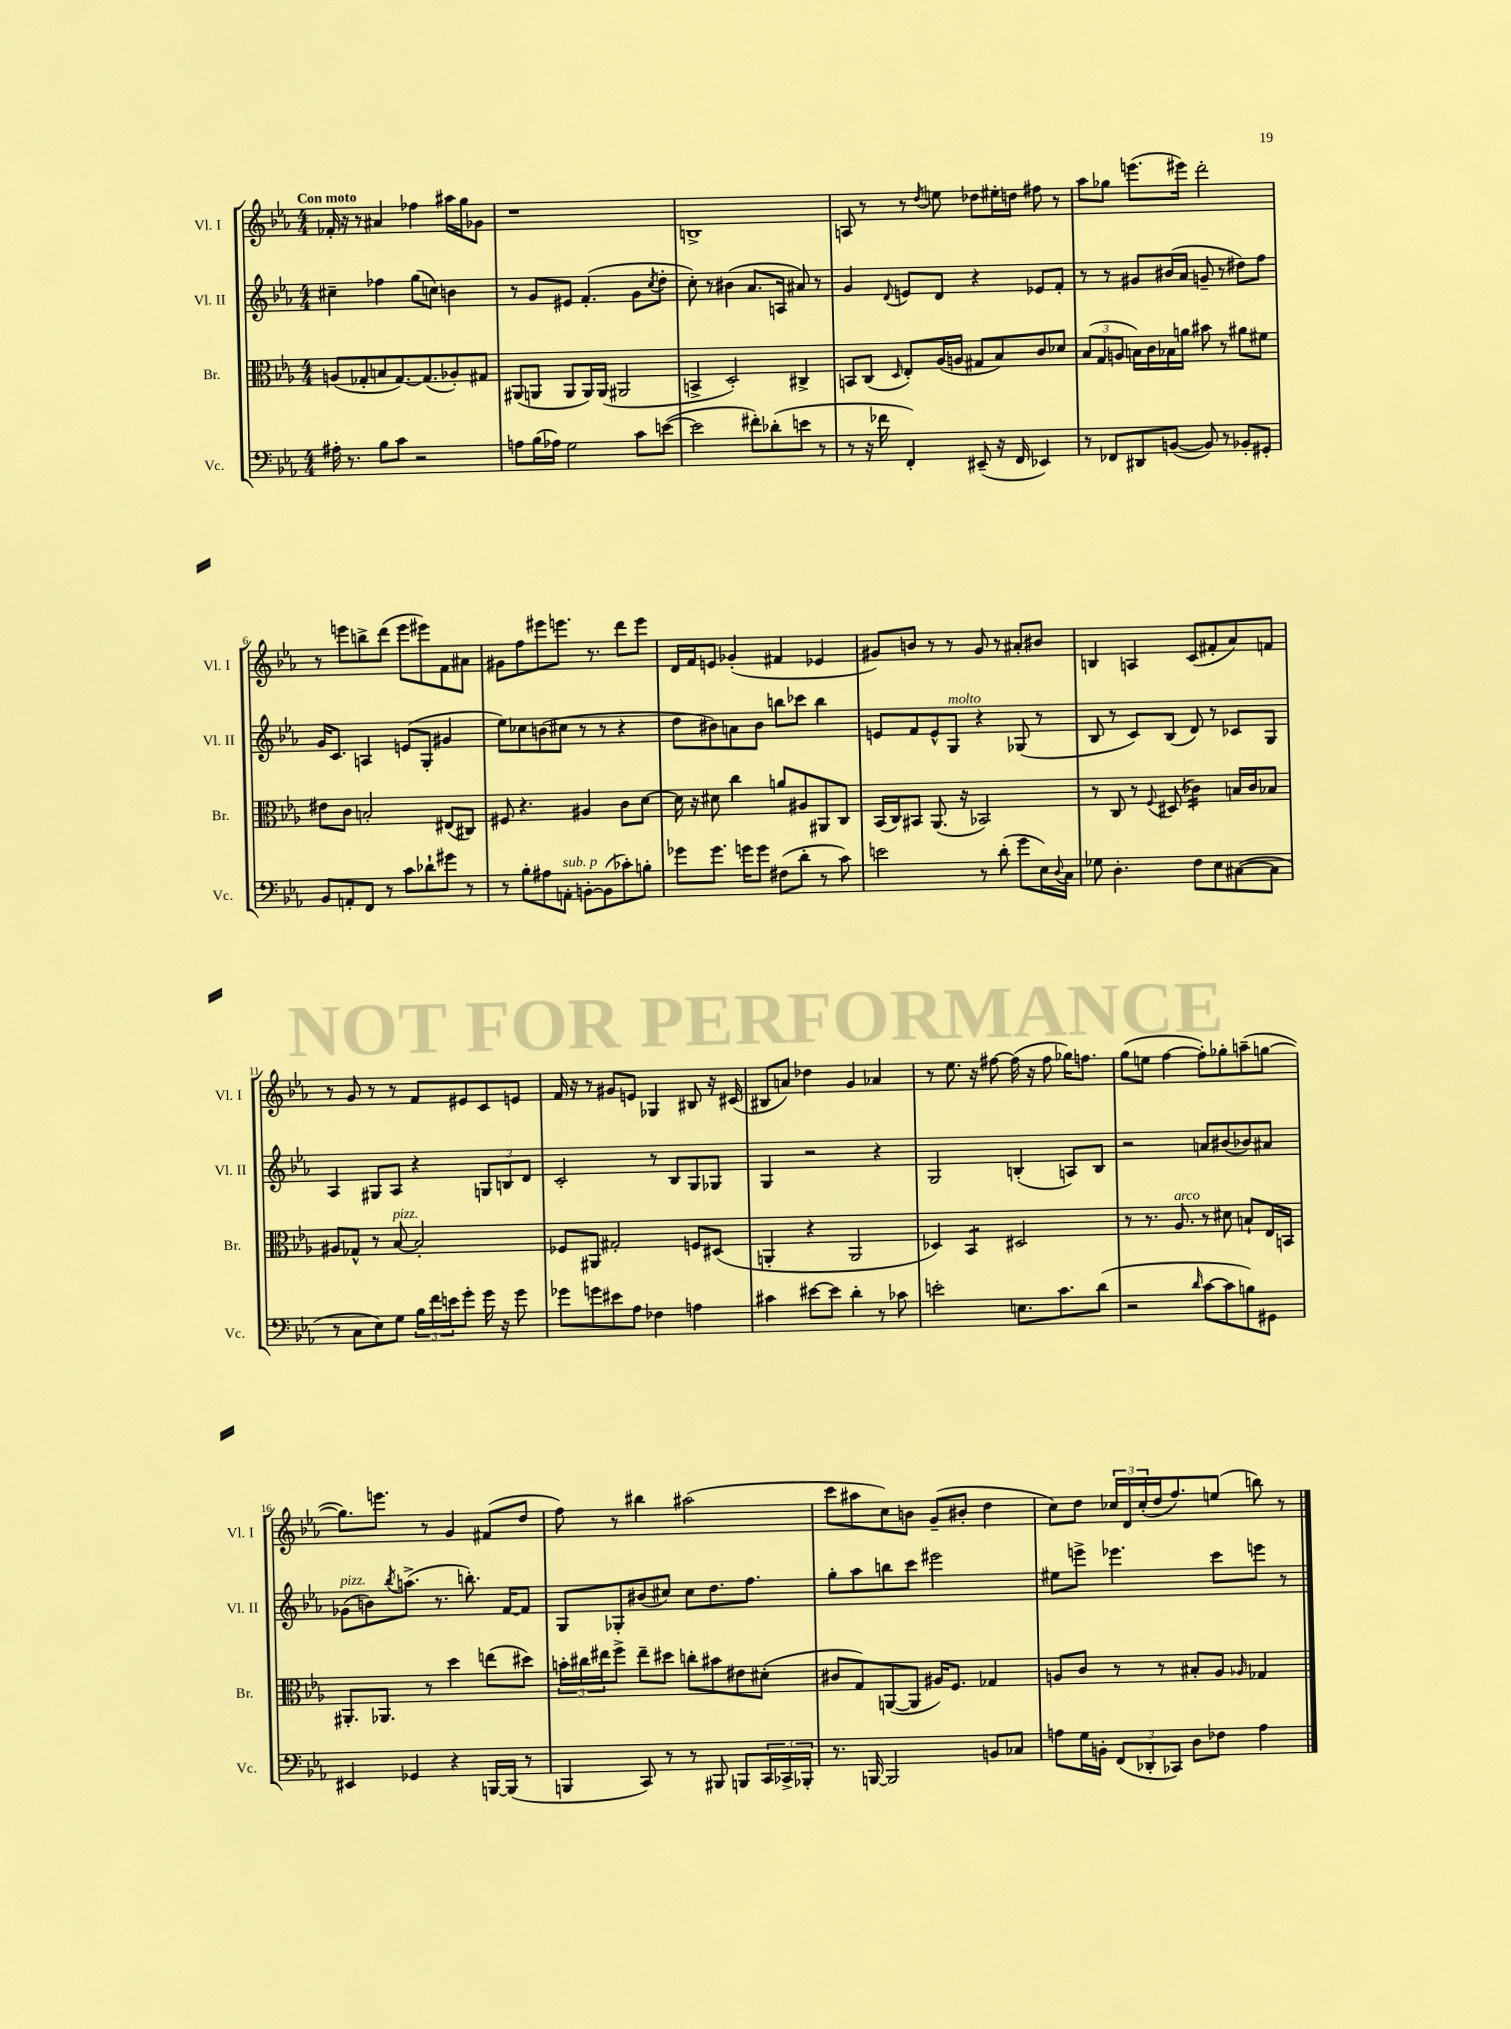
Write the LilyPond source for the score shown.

<<
\new StaffGroup <<
\new Staff = "s0" \with { instrumentName = "Vl. I" shortInstrumentName = "Vl. I" } {
    \clef treble \key ees \major \numericTimeSignature \time 4/4 \tempo "Con moto"
    fes'16-. r16 r8 ais'4 fes''4 ais''16 g''16 ges'8 |
    r1 |
    b1-> |
    a8 r8 r8 \acciaccatura { d''8 } e''8 des''8 eis''16-. d''16 fis''8 r8 |
    aes''8 ges''8 e'''8.( eis'''16) d'''2-. |
    r8 e'''8 b''8-> d'''8( e'''8 eis'''8) f'8 ais'8 |
    gis'8 f''8 eis'''8 e'''8. r8. d'''8 e'''8 |
    d'16 f'16 e'8 ges'4-.( fis'4 ees'4 |
    gis'8) b'8 r8 r8 gis'8 r8 ais'8-. bis'8 |
    b4 a4 c'8( fis'8-. aes'8) f'8 |
    r8 g'8 r8 r8 f'8 eis'8 c'8 e'8 |
    f'16 r16 r8 gis'8 e'8 ges4 bis8 r16 cis'16( |
    bis8 a'8) des''4 g'4 aes'4 |
    r8 ees''8. r16 fis''8~ fis''16( r16 fis''8 ges''16) f''8. |
    g''8( e''8 f''4~ f''8-.) ges''8-. a''8--( g''8~ |
    g''8.) e'''8. r8 g'4 fis'8( d''8 |
    f''8) r8 bis''4 ais''2( |
    c'''8 ais''8 c''8) b'8 g'8--( bis'8-. d''4 |
    c''8) d''8 \tuplet 3/2 { ces''16 d'16 ces''16-.( } d''16 f''8.) e''8( b''8) r8 \bar "|." |
}
\new Staff = "s1" \with { instrumentName = "Vl. II" shortInstrumentName = "Vl. II" } {
    \clef treble \key ees \major \numericTimeSignature \time 4/4
    cis''4-- fes''4 g''8( c''8) b'4 |
    r8 g'8 eis'8 f'4.-.( g'8 \acciaccatura { c''8 } d''8-. |
    c''8-.) r8 bis'4( aes'8. a16 ais'8) r8 |
    g'4 \appoggiatura { d'8 } e'8 d'8 r4 ees'8 f'8-. |
    r8 r8 gis'8 bis'16( aes'16 g'8-- r8 dis''8) f''8 |
    g'16 c'8. a4 e'8( g8-. gis'4 |
    ees''8) ces''8 b'8( cis''8 r8 r8 r4 |
    d''8 bis'8) a'8 bis'8 b''8 ces'''8 b''4 |
    e'8 f'8 e'8-^ g8^\markup { \italic "molto" } r4 ges8( r8 |
    bes8 r8 c'8) bes8( d'8) r8 ces'8 g8 |
    aes4 gis8 aes8 r4 \tuplet 3/2 { g8 b8 d'8 } |
    c'2-. r8 bes8 g8 ges8 |
    g4 r2 r4 |
    g2 b4-.( a8) b8 |
    r2 a'8 bis'8( bes'8) ais'8 |
    ges'8^\markup { \italic "pizz." }( b'8) \acciaccatura { bes''8 } a''8.->( r8. b''8.-.) f'16~ f'8 |
    g8 ges8-. bis'8( cis''8) cis''8 d''8. f''8. |
    g''8-. aes''8 b''8 c'''8 eis'''2 |
    eis''8 e'''8-> ees'''4. c'''8 e'''8 r8 \bar "|." |
}
\new Staff = "s2" \with { instrumentName = "Br." shortInstrumentName = "Br." } {
    \clef alto \key ees \major \numericTimeSignature \time 4/4
    a8( ges8-. b8 ges8.~) ges8.( aes8-.) gis8 |
    ais,8( a,8 a,8 a,16) a,16( ais,2 |
    b,4-> d2-.) cis4-> |
    b,8 c8( \grace { d16 } ees8-.) aes16( a16 gis8 bes8) c'8 des'8 |
    \tuplet 3/2 { bes8( g8 a8 } b16) c'16 bes16 a'16 bis'8 r8 ais'8 fis'8 |
    eis'8 c'8 b2-. eis8( cis8) |
    fis8 r4. ais4 c'8 d'8~ |
    d'16 r16 dis'8 c''4 a'8 ais8 ais,8 c8 |
    bes,16( c16) bis,8 aes,8.( r16 bes,2) |
    r8 c8 r8 \appoggiatura { f8 } dis8( ces'4:16) b16 ces'16 bes8 |
    ais8 ges8-^ r8 bes8~^\markup { \italic "pizz." } bes2-. |
    fes8 ais,8 gis2-. f8 dis8( |
    a,4-. r4 a,2 |
    des4) bes,4:8 dis2 |
    r8 r8. aes8.^\markup { \italic "arco" } r8 dis'8 b8-! ees16 b,16 |
    ais,8.-. aes,8. r8 d''4 e''8( dis''8) |
    \tuplet 3/2 { b'16-. cis''16 eis''16 } f''8-> eis''8-- dis''8 c''8-. bis'8 eis'8 dis'8-.( |
    cis'8 g8) a,8~( a,8 ais16) f8. ges4 |
    a8 c'8 r8 r8 bis8-. a8 \grace { aes16 } ges4 \bar "|." |
}
\new Staff = "s3" \with { instrumentName = "Vc." shortInstrumentName = "Vc." } {
    \clef bass \key ees \major \numericTimeSignature \time 4/4
    ais16-. r8. bes8 c'8 r2 |
    a8 bes16( aes16) g2 c'8 e'8~( |
    e'2 fis'8-.) des'8-.( e'8 r8 |
    r8 r16 fes'16 f,4-.) eis,8--( r16 f,16 ees,4) |
    r8 fes,8 dis,8 b,8~( b,8) r8 bes,8-. gis,8-. |
    bes,8 a,8-. f,8 r8 c'8 des'8-! gis'8 r8 |
    r8 bes8-. ais8 a,8-.^\markup { \italic "sub. p" } b,8~-. b,8( ces'8-.) b8-. |
    ges'8 ges'8. g'16 g'8 fis8( d'8-. r8 c'8) |
    e'2 r8 d'8-.( g'8 ees16) \appoggiatura { d8 } c16 |
    ges8 d4.-. f8 ees8 cis8~( cis8 |
    r8 c8 ees8) g8 \tuplet 3/2 { bes16 f'16 e'16 } g'8-. g'16 r16 g'8 |
    ges'8 g'8 eis'8 aes8 fes4 a4 |
    cis'4 eis'8~ eis'8 d'4-. r8 ces'8 |
    e'2-. e8. c'8. d'8( |
    r2 \grace { d'16 } c'8~ c'8 b8) gis,8 |
    eis,4 ges,4 r4 b,,16~ b,,16( r8 |
    b,,4 c,8) r8 r8 bis,,8 b,,8 \tuplet 3/2 { c,16 ces,16-> bes,,16-. } |
    r8. b,,16~ b,,2 b,8 ces8 |
    a8 g16 b,16-. \tuplet 3/2 { f,8( des,8-. ces,8) } d8 fes8 a4 \bar "|." |
}
>>
>>
